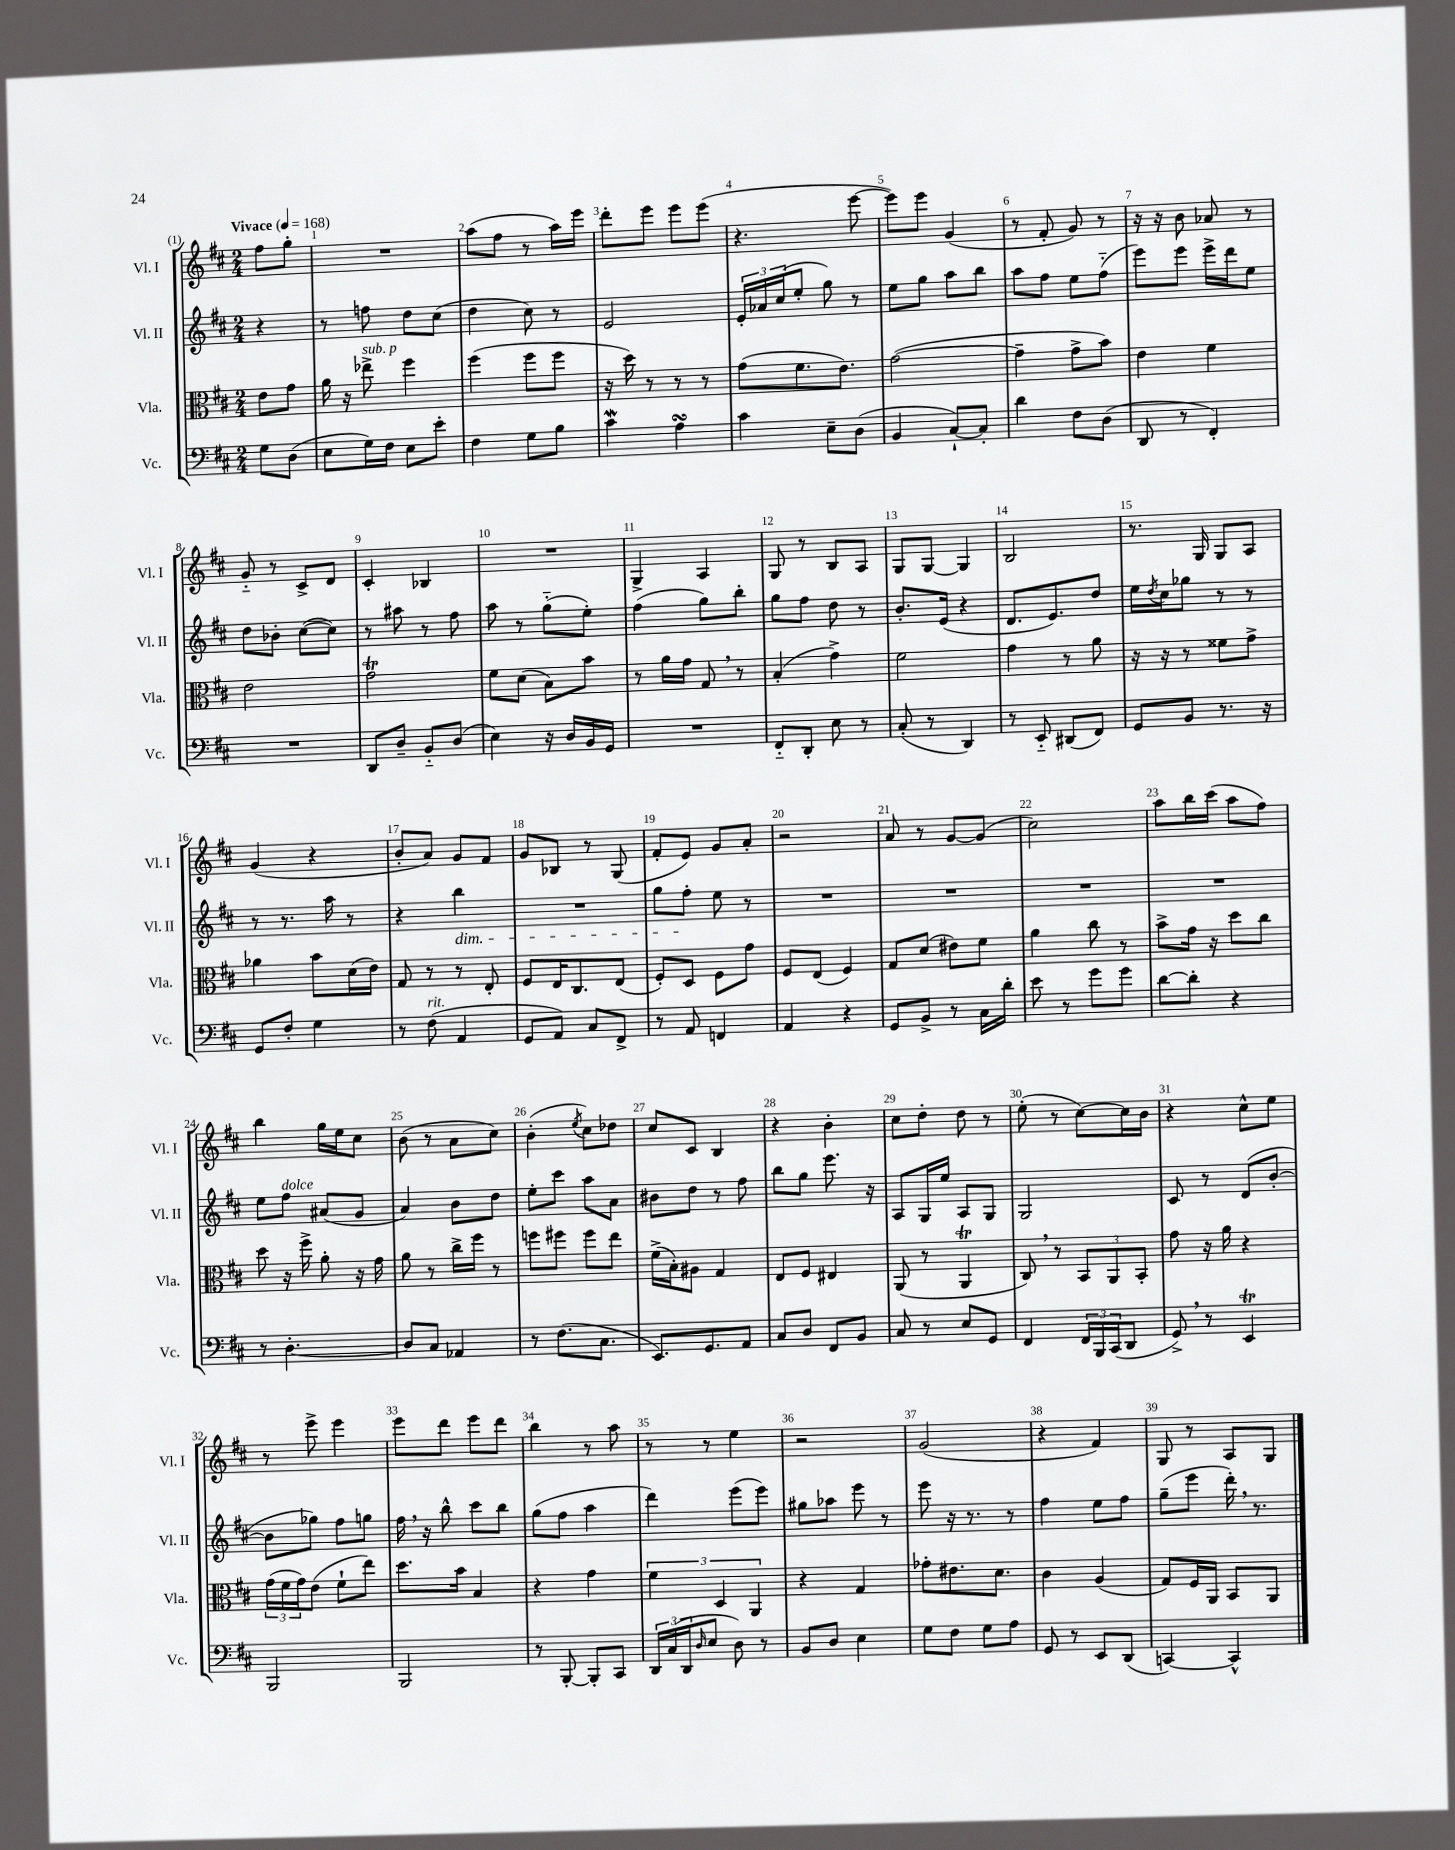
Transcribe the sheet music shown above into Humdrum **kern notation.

**kern	**kern	**kern	**kern
*staff4	*staff3	*staff2	*staff1
*clefF4	*clefC3	*clefG2	*clefG2
*k[f#c#]	*k[f#c#]	*k[f#c#]	*k[f#c#]
*M2/4	*M2/4	*M2/4	*M2/4
*MM168	*MM168	*MM168	*MM168
8G\L	8e\L	4r	8ff#\L
(8D\J	8g\J	.	8gg'\J
=	=	=	=
8E\L	16a\	8r	2r
.	16r	.	.
16G\L)	8ee-^\	8ff\	.
16F#\JJ	.	.	.
8E\L	4ff#\	8dd\L	.
8e'\J	.	(8cc#\J	.
=	=	=	=
4F#\	(4ff#\	4dd\	(8aa\L
.	.	.	8ff#\J
8G\L	8ff#\L	8cc#\)	8r
8B\J	8ff#\J	8r	16aa\LL)
.	.	.	16eee\JJ
=	=	=	=
4c#\	16r	2e/	8ddd'\L
.	16dd\)	.	.
.	8r	.	8eee\J
4A\	8r	.	8eee\L
.	8r	.	(8eee\J
=	=	=	=
4c#\	(8g\L	24e'/LL	4.r
.	.	24a-/	.
.	.	(24cc#/J	.
.	8.f#\	8ee'/J	.
8E~\L	.	8gg\)	.
.	8.e\J)	.	.
(8D\J	.	8r	[8eee\
=	=	=	=
4BB/	([2g\	8ee\L	8eee\]L)
.	.	8gg\J	8eee\J
[8C#`/L)	.	8aa\L	(4g/
8C#'/]J	.	8bb\J	.
=	=	=	=
4d\	4g~\]	8aa\L	8r
.	.	8ff#\J	8f#'/
8F#\L	8g^\L	8ee\L	8g/)
(8D\J	8b\J)	(8ff#'~\J	8r
=	=	=	=
8DD/	4e\	8eee\L)	16r
.	.	.	16r
8r	.	8eee\J	8b\
4FF#'/)	4f#\	16eee^\LL	8a-/
.	.	16ddd\J	.
.	.	8ee\J	8r
=	=	=	=
2r	2e\	8dd\L	8g'~/
.	.	8b-'\J	8r
.	.	([8cc#\L	8c#^/L
.	.	8cc#\]J)	8d/J
=	=	=	=
8DD/L	2g\	8r	4c#'/
8D~/J	.	8aa#\	.
8BB'~/L	.	8r	4B-/
(8D/J	.	8ff#\	.
=	=	=	=
4E\)	8f#\L	8aa\	2r
.	(8d\J	8r	.
16r	8B\L)	(8gg'~\L	.
16D/LL	.	.	.
16BB/	8b\J	8ee'\J)	.
16GG/JJ	.	.	.
=	=	=	=
2r	8r	(4ff#\	4G^/
.	16a\LL	.	.
.	16g\JJ	.	.
.	8G/	8gg\L)	4A/
.	8r	8bb'\J	.
=	=	=	=
8FF#'~/L	(4B'/	8gg\L	8G/
8DD'/J	.	8ff#\J	8r
8E\	4g^\)	8dd\	8B/L
8r	.	8r	8A/J
=	=	=	=
(8C#'/	2f#\	8.b'/L	8G/L
8r	.	.	[8G/J
.	.	(16e/Jk	.
4DD/)	.	4r	4G/]
=	=	=	=
8r	4g\	8.d/L	2B/
8EE'~/	.	.	.
.	.	8.e/)	.
(8DD#/L	8r	.	.
8FF#/J)	8a\	8dd/J	.
=	=	=	=
8GG/L	16r	16ee\LL	8.r
.	.	8qdd/	.
.	16r	16cc#\J	.
8BB/J	8r	8gg-\J	.
.	.	.	16G/
8.r	8f##\L	8r	8G/L
.	8g^\J	8r	8A/J
16r	.	.	.
=	=	=	=
8GG/L	4a-\	8r	(4g/
8F#'/J	.	8.r	.
4G\	8b\L	.	4r
.	.	16aa\	.
.	(16d\L	8r	.
.	16e\JJ)	.	.
=	=	=	=
8r	8G/	4r	8b'/L
(8F#\	8r	.	8a/J)
4AA/	8r	4bb\	8g/L
.	8E'/	.	8f#/J
=	=	=	=
8GG/L	8F#/L	2r	8g/L
8AA/J)	16E/K	.	8B-/J
.	8.C#/	.	.
8C#/L	.	.	8r
8FF#^/J	(8E/J	.	(8G/
=	=	=	=
8r	8F#'/L)	8gg\L	8f#'/L
8AA/	8D/J	8ff#'\J	8e/J)
4FF/	8F#\L	8ee\	8g/L
.	8g\J	8r	8a'/J
=	=	=	=
4AA/	8F#/L	2r	2r
.	(8E/J	.	.
4r	4F#/)	.	.
=	=	=	=
8GG/L	8G/L	2r	8a/
8BB^/J	(8d/J	.	8r
8r	8e#\L)	.	[8g/L
16C#\LL	8f#\J	.	(8g/]J
16d'\JJ	.	.	.
=	=	=	=
8e\	4a\	2r	2cc#\)
8r	.	.	.
8g\L	8cc#\	.	.
8g\J	8r	.	.
=	=	=	=
[8d\L	8b^\L	2r	8aa\L
8d'\]J	16g\Jk	.	16bb\L
.	16r	.	(16ccc#\JJ
4r	8dd\L	.	8aa\L
.	8cc#\J	.	8ff#\J)
=	=	=	=
8r	8dd\	8ee\L	4bb\
[4.D'\	16r	8ff#\J	.
.	16ff#^\	.	.
.	8a'\	(8a#/L	16gg\LL
.	.	.	16ee\J
.	16r	8g/J	8cc#\J
.	16g\	.	.
=	=	=	=
8D/]L	8a\	4a/)	(8b\
8C#/J	8r	.	8r
4AA-/	16cc#^\LL	8b\L	8a\L
.	16ff#\JJ	.	.
.	8r	8dd\J	8cc#\J)
=	=	=	=
8r	8ff\L	8ee'\L	(4b'\
(8.F#\L	8ff#\J	8ccc#\J	.
.	.	.	8qee/
.	8ff#\L	8aa\L	8cc#\L)
8.C#\J	.	.	.
.	8ee\J	8a\J	8dd-\J
=	=	=	=
8.EE/L)	(16f#^\LL	8b#\L	8cc#/L
.	16B'\J)	.	.
.	8A#\J	8dd\J	8c#/J
8.GG/	.	.	.
.	4G/	8r	4B/
8AA/J	.	8ff#\	.
=	=	=	=
8C#/L	8E/L	8bb\L	4r
8D/J	8F#/J	8gg\J	.
8FF#/L	4E#/	8.eee\	4b'\
8BB/J	.	.	.
.	.	16r	.
=	=	=	=
8C#/	(8AA/	8A/L	8cc#\L
8r	8r	16G/L	8dd'\J
.	.	16ee/JJ	.
8E/L	4AA/	8A/L	8dd\
8GG/J	.	8G/J	8r
=	=	=	=
4FF#/	8C#/)	2G/	(8ee'\
.	8r	.	8r
24FF#/LL	12BB/L	.	[8cc#\L)
24BBB/	.	.	.
(24CC#/J	12AA/	.	.
8DD/J	.	.	16cc#\]L
.	12BB'/J	.	.
.	.	.	16b\JJ
=	=	=	=
8GG^/)	8g\	8c#/	4r
8r	16r	8r	.
.	16a\	.	.
4EE/	4r	(8d/L	8cc#^^\L
.	.	[8b'/J	8ee\J
=	=	=	=
2BBB/	(24g\LL	8b\]L	8r
.	24f#\	.	.
.	24g\J)	.	.
.	(8e\J	8gg-\J)	8eee^\
.	8f#`\L	8ff#\L	4eee\
.	8ee\J)	8gg\J	.
=	=	=	=
2BBB/	8.dd\L	16ff#\	8eee\L
.	.	16r	.
.	.	8bb^^\	8ddd\J
.	16b\Jk	.	.
.	4B/	8ccc#\L	8eee\L
.	.	8bb\J	8ddd\J
=	=	=	=
8r	4r	(8gg\L	4bb\
[8BBB'/	.	8ff#\J	.
8BBB'/]L	4g\	4aa\	8r
8CC#/J	.	.	8aa\
=	=	=	=
24DD/LL	6f#\	4ddd\)	8r
(24C#/	.	.	.
24DD/J	.	.	.
16qqD/	.	.	.
8E/J	.	.	8r
.	6D/	.	.
8D\)	.	(8eee\L	4ee\
.	6AA/	.	.
8r	.	8eee\J)	.
=	=	=	=
8BB/L	4r	8gg#\L	2r
8D/J	.	8aa-\J	.
4E\	4G/	8eee\	.
.	.	8r	.
=	=	=	=
8G\L	8g-'\L	8eee\	(2g/
8F#\J	8.e#\	16r	.
.	.	8.r	.
8G\L	.	.	.
.	8.d\J	.	.
8A\J	.	8r	.
=	=	=	=
8GG/	4c#\	4ff#\	4r
8r	.	.	.
8EE/L	(4A/	8ee\L	4f#/)
(8DD/J	.	8ff#\J	.
=	=	=	=
[4CC/)	8G/L)	(8gg~\L	8G/
.	16F#/L	8eee\J	8r
.	16AA/JJ	.	.
4CC^^/]	8BB/L	16ddd'\)	8A/L
.	.	8.r	.
.	8AA/J	.	8G/J
==	==	==	==
*-	*-	*-	*-
